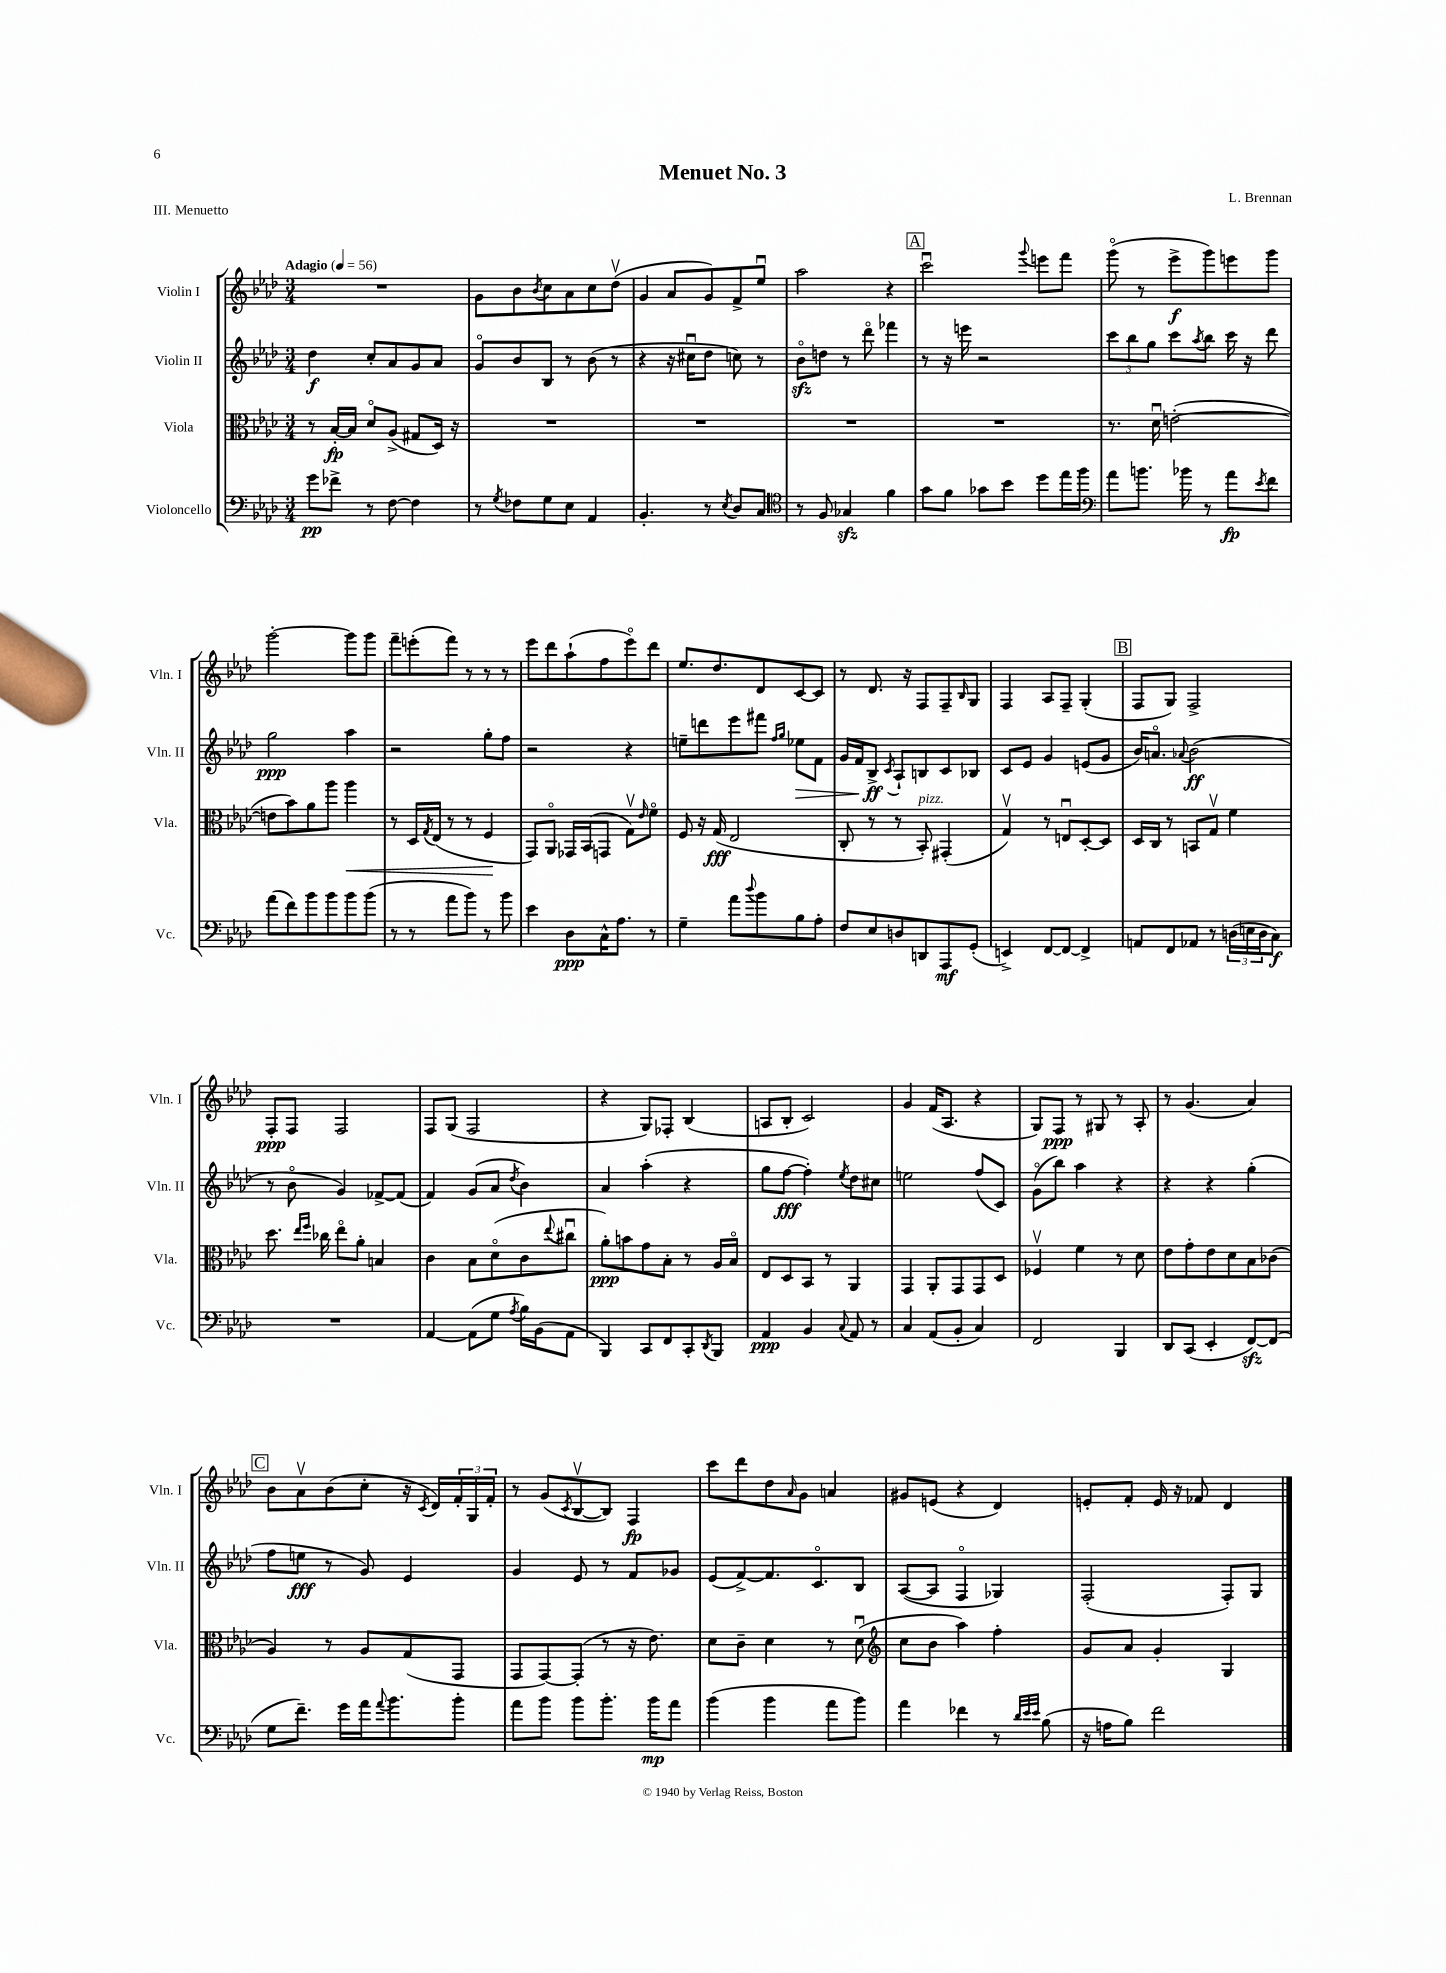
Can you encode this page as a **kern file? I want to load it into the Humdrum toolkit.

**kern	**dynam	**kern	**dynam	**kern	**dynam	**kern	**dynam
*part4	*part4	*part3	*part3	*part2	*part2	*part1	*part1
*staff4	*staff4	*staff3	*staff3	*staff2	*staff2	*staff1	*staff1
*I"Violoncello	*	*I"Viola	*	*I"Violin II	*	*I"Violin I	*
*I'Vc.	*	*I'Vla.	*	*I'Vln. II	*	*I'Vln. I	*
*clefF4	*	*clefC3	*	*clefG2	*	*clefG2	*
*k[b-e-a-d-]	*	*k[b-e-a-d-]	*	*k[b-e-a-d-]	*	*k[b-e-a-d-]	*
*M3/4	*	*M3/4	*	*M3/4	*	*M3/4	*
*MM56	*	*MM56	*	*MM56	*	*MM56	*
=1	=1	=1	=1	=1	=1	=1	=1
!	!	!	!	!	!	!LO:TX:a:B:t=Adagio	!
8g\L	pp	8r	.	4dd-\	f	2.r	.
8f-X^\J	.	[16B-'/LL	fp	.	.	.	.
.	.	16B-/JJ]	.	.	.	.	.
8r	.	8d-/L	.	8cc'/L	.	.	.
[8F\	.	(8A-^/J	.	8a-/	.	.	.
4F\]	.	8G#X/L	.	8g/	.	.	.
.	.	16D-/Jk)	.	8a-/J	.	.	.
.	.	16r	.	.	.	.	.
=2	=2	=2	=2	=2	=2	=2	=2
8r	.	2.r	.	8g/L	.	8g\L	.
8qG/	.	.	.	.	.	.	.
8F-X\L	.	.	.	8b-/	.	8b-\	.
.	.	.	.	.	.	8qb-/	.
8G\	.	.	.	8B-/J	.	8cc\	.
8E-\J	.	.	.	8r	.	8a-\	.
4AA-/	.	.	.	(8b-\	.	8cc\	.
.	.	.	.	8r	.	(8dd-v\J	.
=3	=3	=3	=3	=3	=3	=3	=3
4.BB-'/	.	2.r	.	4r	.	4g/	.
.	.	.	.	16r	.	8a-/L	.
.	.	.	.	16cc#Xu\KL	.	.	.
8r	.	.	.	8dd-\J	.	8g/)	.
8qE-/	.	.	.	.	.	.	.
8D-/L	.	.	.	8ccn\)	.	8f^/	.
8C/J	.	.	.	8r	.	8ee-u/J	.
=4	=4	=4	=4	=4	=4	=4	=4
*clefC4	*	*	*	*	*	*	*
8r	.	2.r	.	8b-zz\L	.	2aa-\	.
8F/	.	.	.	8ddn\J	.	.	.
4G-Xzz/	.	.	.	8r	.	.	.
.	.	.	.	8ddd-\	.	.	.
4f\	.	.	.	4fff-X\	.	4r	.
!!LO:REH:place=s1:t=A
=5	=5	=5	=5	=5	=5	=5	=5
8g\L	.	2.r	.	8r	.	2cccu\	.
8f\J	.	.	.	16r	.	.	.
.	.	.	.	16eeen\	.	.	.
8g-X\L	.	.	.	2r	.	.	.
8b-\J	.	.	.	.	.	.	.
.	.	.	.	.	.	8qqggg/	.
8dd-\L	.	.	.	.	.	8eeen\L	.
16ee-\L	.	.	.	.	.	8fff\J	.
16ff\JJ	.	.	.	.	.	.	.
=6	=6	=6	=6	=6	=6	=6	=6
*clefF4	*	*	*	*	*	*	*
8a-\L	.	8.r	.	12ccc\L	.	(8ggg\	.
.	.	.	.	12bb-\	.	.	.
8.bn\J	.	.	.	.	.	8r	.
.	.	.	.	12gg\J	.	.	.
.	.	16d-u\	.	.	.	.	.
.	.	([2en'\	.	8ccc\L	.	8eee-^\L	f
16b-X\	.	.	.	.	.	.	.
.	.	.	.	8qaa-/	.	.	.
8r	.	.	.	8bb-\J	.	8ggg\)	.
8a-\L	fp	.	.	16ccc\	.	8eeen\	.
.	.	.	.	16r	.	.	.
8qe-/	.	.	.	.	.	.	.
8f\J	.	.	.	8ddd-\	.	8ggg\J	.
!!LO:LB:g=z
=7	=7	=7	=7	=7	=7	=7	=7
(8a-\L	.	8en\L]	.	2gg\	ppp	[2ggg'\	.
8f\)	.	8b-\)	.	.	.	.	.
8b-\	.	8a-\	.	.	.	.	.
8b-\	.	8aa-\J	.	.	.	.	.
!	!	!	!LO:HP:b	!	!	!	!
8b-\	.	4aa-\	<	4aa-\	.	8ggg\L]	.
(8b-\J	.	.	.	.	.	8ggg\J	.
=8	=8	=8	=8	=8	=8	=8	=8
8r	.	8r	.	2r	.	8fff~\L	.
8r	.	16D-/LL	.	.	.	(8eeen'\	.
.	.	8qG/	.	.	.	.	.
.	.	(16E-/JJ	.	.	.	.	.
8a-\L	.	8r	.	.	.	8fff\J)	.
8b-\J)	.	8r	.	.	.	8r	.
8r	.	4F/	.	8gg'\L	.	8r	.
8b-\	.	.	.	8ff\J	.	8r	.
.	.	.	[	.	.	.	.
=9	=9	=9	=9	=9	=9	=9	=9
4e-\	.	8GG/L)	.	2r	.	8eee-\L	.
.	.	8AA-/J	.	.	.	8ddd-\	.
8D-\L	ppp	16GG-X/LL	.	.	.	(8aa-`\	.
.	.	(16BB-/J	.	.	.	.	.
16C^^\K	.	8GGn/J	.	.	.	8ff\	.
8.A-\J	.	.	.	.	.	.	.
.	.	8Gv\L)	.	4r	.	8eee-\)	.
.	.	16qqe-/	.	.	.	.	.
8r	.	8f\J	.	.	.	8ddd-\J	.
=10	=10	=10	=10	=10	=10	=10	=10
4G~\	.	8F/	.	8een~\L	.	8.ee-/L	.
.	.	16r	.	8dddn\	.	.	.
.	.	(16G/	fff	.	.	8.dd-/	.
8a-\L	.	2E-/	.	8eee-\	.	.	.
8qqdd-/	.	.	.	.	.	.	.
8b-\	.	.	.	8fff#X\J	.	8d-/	.
.	.	.	.	16qqff/LL	.	.	.
.	.	.	.	16qqgg/JJ	.	.	.
!	!	!	!	!	!LO:HP:b	!	!
8B-\	.	.	.	8ee-X\L	>	[8c/	.
8A-'\J	.	.	.	8f\J	.	8c/J]	.
=11	=11	=11	=11	=11	=11	=11	=11
8F/L	.	8C'/	.	16g/LL	.	8r	.
.	.	.	.	16f/J	.	.	.
8E-/	.	8r	.	8B-^/J	ff	8.d-/	.
.	.	.	.	8qc/	.	.	.
8Dn/	.	8r	.	8A-`/L	]	.	.
.	.	.	.	.	.	16r	.
!	!	!LO:TX:a:i:t=pizz.	!	!	!	!	!
8DDn/	.	8BB-'/)	.	8Bn/	.	8F/L	.
8AAA-/	mf	(4GG#X'/	.	8c/	.	8F~/	.
.	.	.	.	.	.	16qqB-/	.
(8GG'/J	.	.	.	8B-X/J	.	8G/J	.
=12	=12	=12	=12	=12	=12	=12	=12
4EEn^/)	.	4Gv/)	.	8c/L	.	4F/	.
.	.	.	.	8e-/J	.	.	.
[8FF/L	.	8r	.	4g/	.	8A-/L	.
8FF/J_	.	8Enu/L	.	.	.	8F~/J	.
4FF^/]	.	[8D-'/	.	(8en/L	.	(4G'/	.
.	.	8D-/J]	.	8g/J	.	.	.
!!LO:REH:place=s1:t=B
=13	=13	=13	=13	=13	=13	=13	=13
8AAn/L	.	16D-/LL	.	16b-/KL)	.	8F/L	.
.	.	16C/JJ	.	8.an/J	.	.	.
8FF/	.	8r	.	.	.	8G/J)	.
.	.	.	.	8qqa-X/	.	.	.
8AA-X/J	.	8BBn/L	.	(2b-\	ff	2F^/	.
8r	.	8Gv/J	.	.	.	.	.
(24Dn\LL	.	4f\	.	.	.	.	.
24En\	.	.	.	.	.	.	.
24D\J	.	.	.	.	.	.	.
8C\J)	f	.	.	.	.	.	.
!!LO:LB:g=z
=14	=14	=14	=14	=14	=14	=14	=14
2.r	.	8.dd-\	.	8r	.	8F'/L	ppp
.	.	.	.	8b-\	.	8F/J	.
.	.	16qqee-/LL	.	.	.	.	.
.	.	16qqff/JJ	.	.	.	.	.
.	.	16cc-X\	.	.	.	.	.
.	.	8ee-\L	.	4g/)	.	2F/	.
.	.	8a-'\J	.	.	.	.	.
.	.	4Bn/	.	[8f-X^/L	.	.	.
.	.	.	.	(8f-/J]	.	.	.
=15	=15	=15	=15	=15	=15	=15	=15
[4AA-/	.	4c\	.	4f/)	.	8F/L	.
.	.	.	.	.	.	(8G/J	.
(8AA-\L]	.	8B-\L	.	(8g/L	.	2F/	.
8G\J	.	(8d-\	.	8a-/J	.	.	.
8qA-/	.	.	.	8qdd-/	.	.	.
16B-\LL)	.	8c\	.	4b-\)	.	.	.
(16BB-\J	.	.	.	.	.	.	.
.	.	8qqee-/	.	.	.	.	.
8AA-\J	.	8cc#Xu\J	.	.	.	.	.
=16	=16	=16	=16	=16	=16	=16	=16
4BBB-/)	.	8a-'\L)	ppp	4a-/	.	4r	.
.	.	8bn\	.	.	.	.	.
8CC/L	.	8g\	.	(4aa-'\	.	8G/L)	.
8FF/	.	8B-'\J	.	.	.	8F-X'/J	.
8CC'/	.	8r	.	4r	.	(4B-/	.
8qDD-/	.	.	.	.	.	.	.
8BBB-/J	.	16A-/LL	.	.	.	.	.
.	.	16B-/JJ	.	.	.	.	.
=17	=17	=17	=17	=17	=17	=17	=17
4AA-/	ppp	8E-/L	.	8gg\L	.	8An/L	.
.	.	8D-/	.	[8ff\J	fff	8B-'/J	.
4BB-/	.	8BB-/J	.	4ff'\])	.	2c/)	.
.	.	8r	.	.	.	.	.
8qqC/	.	.	.	8qee-/	.	.	.
8AA-/	.	4AA-/	.	8dd-\L	.	.	.
8r	.	.	.	8cc#X\J	.	.	.
=18	=18	=18	=18	=18	=18	=18	=18
4C/	.	4GG/	.	2een\	.	4g/	.
(8AA-/L	.	8AA-'/L	.	.	.	(16f/KL	.
.	.	.	.	.	.	8.A-/J	.
8BB-'/J	.	8GG/	.	.	.	.	.
4C/)	.	8GG/	.	(8ff/L	.	4r	.
.	.	8D-/J	.	8c/J)	.	.	.
=19	=19	=19	=19	=19	=19	=19	=19
2FF/	.	4F-Xv/	.	(8g\L	.	8G/L)	.
.	.	.	.	8bb-\J)	.	8F/J	ppp
.	.	4f\	.	4aa-\	.	8r	.
.	.	.	.	.	.	8G#X/	.
4BBB-/	.	8r	.	4r	.	8r	.
.	.	8d-\	.	.	.	8A-'/	.
=20	=20	=20	=20	=20	=20	=20	=20
8DD-/L	.	8e-\L	.	4r	.	8r	.
(8CC/J	.	8g'\	.	.	.	(4.g/	.
4EE-'/	.	8e-\	.	4r	.	.	.
.	.	8d-\	.	.	.	.	.
[8FFzz/L)	.	8B-\	.	(4gg'\	.	4a-/)	.
(8FF/J]	.	(8c-X\J	.	.	.	.	.
!!LO:LB:g=z
!!LO:REH:place=s1:t=C
=21	=21	=21	=21	=21	=21	=21	=21
8G\L	.	4A-/)	.	8ff\L	.	8b-\L	.
8.f~\J)	.	.	.	8een\J	fff	8a-v\	.
.	.	8r	.	8r	.	(8b-\	.
16g\LL	.	.	.	.	.	.	.
16a-\J	.	8A-/L	.	8g/)	.	8cc'\J	.
8qqa-/	.	.	.	.	.	.	.
8.b-\	.	.	.	.	.	.	.
.	.	(8G/	.	4e-/	.	16r	.
.	.	.	.	.	.	8qc/	.
.	.	.	.	.	.	16d-/LL)	.
8b-'\J	.	8GG/J	.	.	.	24f'/	.
.	.	.	.	.	.	24G/	.
.	.	.	.	.	.	24f'/JJ	.
=22	=22	=22	=22	=22	=22	=22	=22
8a-\L	.	8GG/L	.	4g/	.	8r	.
8b-\J	.	[8GG/)	.	.	.	(8g/L	.
.	.	.	.	.	.	8qc/	.
8b-\L	.	(8GG'/J]	.	8e-/	.	[8B-v/	.
8.b-'\J	.	8r	.	8r	.	8B-/J])	.
.	.	16r	.	8f/L	.	4F/	fp
16b-\KL	mp	8.e-\)	.	.	.	.	.
8a-\J	.	.	.	8g-X/J	.	.	.
=23	=23	=23	=23	=23	=23	=23	=23
(4b-\	.	8d-\L	.	(8e-/L	.	8ccc\L	.
.	.	8c~\J	.	[8f^/)	.	8ddd-\	.
4b-\	.	4d-\	.	8.f/]	.	8dd-\	.
.	.	.	.	.	.	16qqa-/	.
.	.	.	.	.	.	8g\J	.
.	.	.	.	8.c/	.	.	.
8a-\L	.	8r	.	.	.	4an/	.
8b-\J)	.	(8d-u\	.	8B-/J	.	.	.
=24	=24	=24	=24	=24	=24	=24	=24
*	*	*clefG2	*	*	*	*	*
4a-\	.	8cc\L	.	([8A-/L	.	8g#X/L	.
.	.	8b-\J	.	8A-/J]	.	(8en/J	.
4f-X\	.	4aa-\)	.	4F/	.	4r	.
8r	.	4ff'\	.	4G-X/)	.	4d-/)	.
32qqd-/LLL	.	.	.	.	.	.	.
32qqe-/	.	.	.	.	.	.	.
32qqe-/JJJ	.	.	.	.	.	.	.
(8B-\	.	.	.	.	.	.	.
=25	=25	=25	=25	=25	=25	=25	=25
16r	.	8g/L	.	(2F'/	.	8en'/L	.
16An\KL	.	.	.	.	.	.	.
8B-\J)	.	8a-/J	.	.	.	8f'/J	.
2f\	.	4g'/	.	.	.	16e/	.
.	.	.	.	.	.	16r	.
.	.	.	.	.	.	8f-X/	.
.	.	4G/	.	8F'/L)	.	4d-/	.
.	.	.	.	8G/J	.	.	.
==	==	==	==	==	==	==	==
*-	*-	*-	*-	*-	*-	*-	*-
